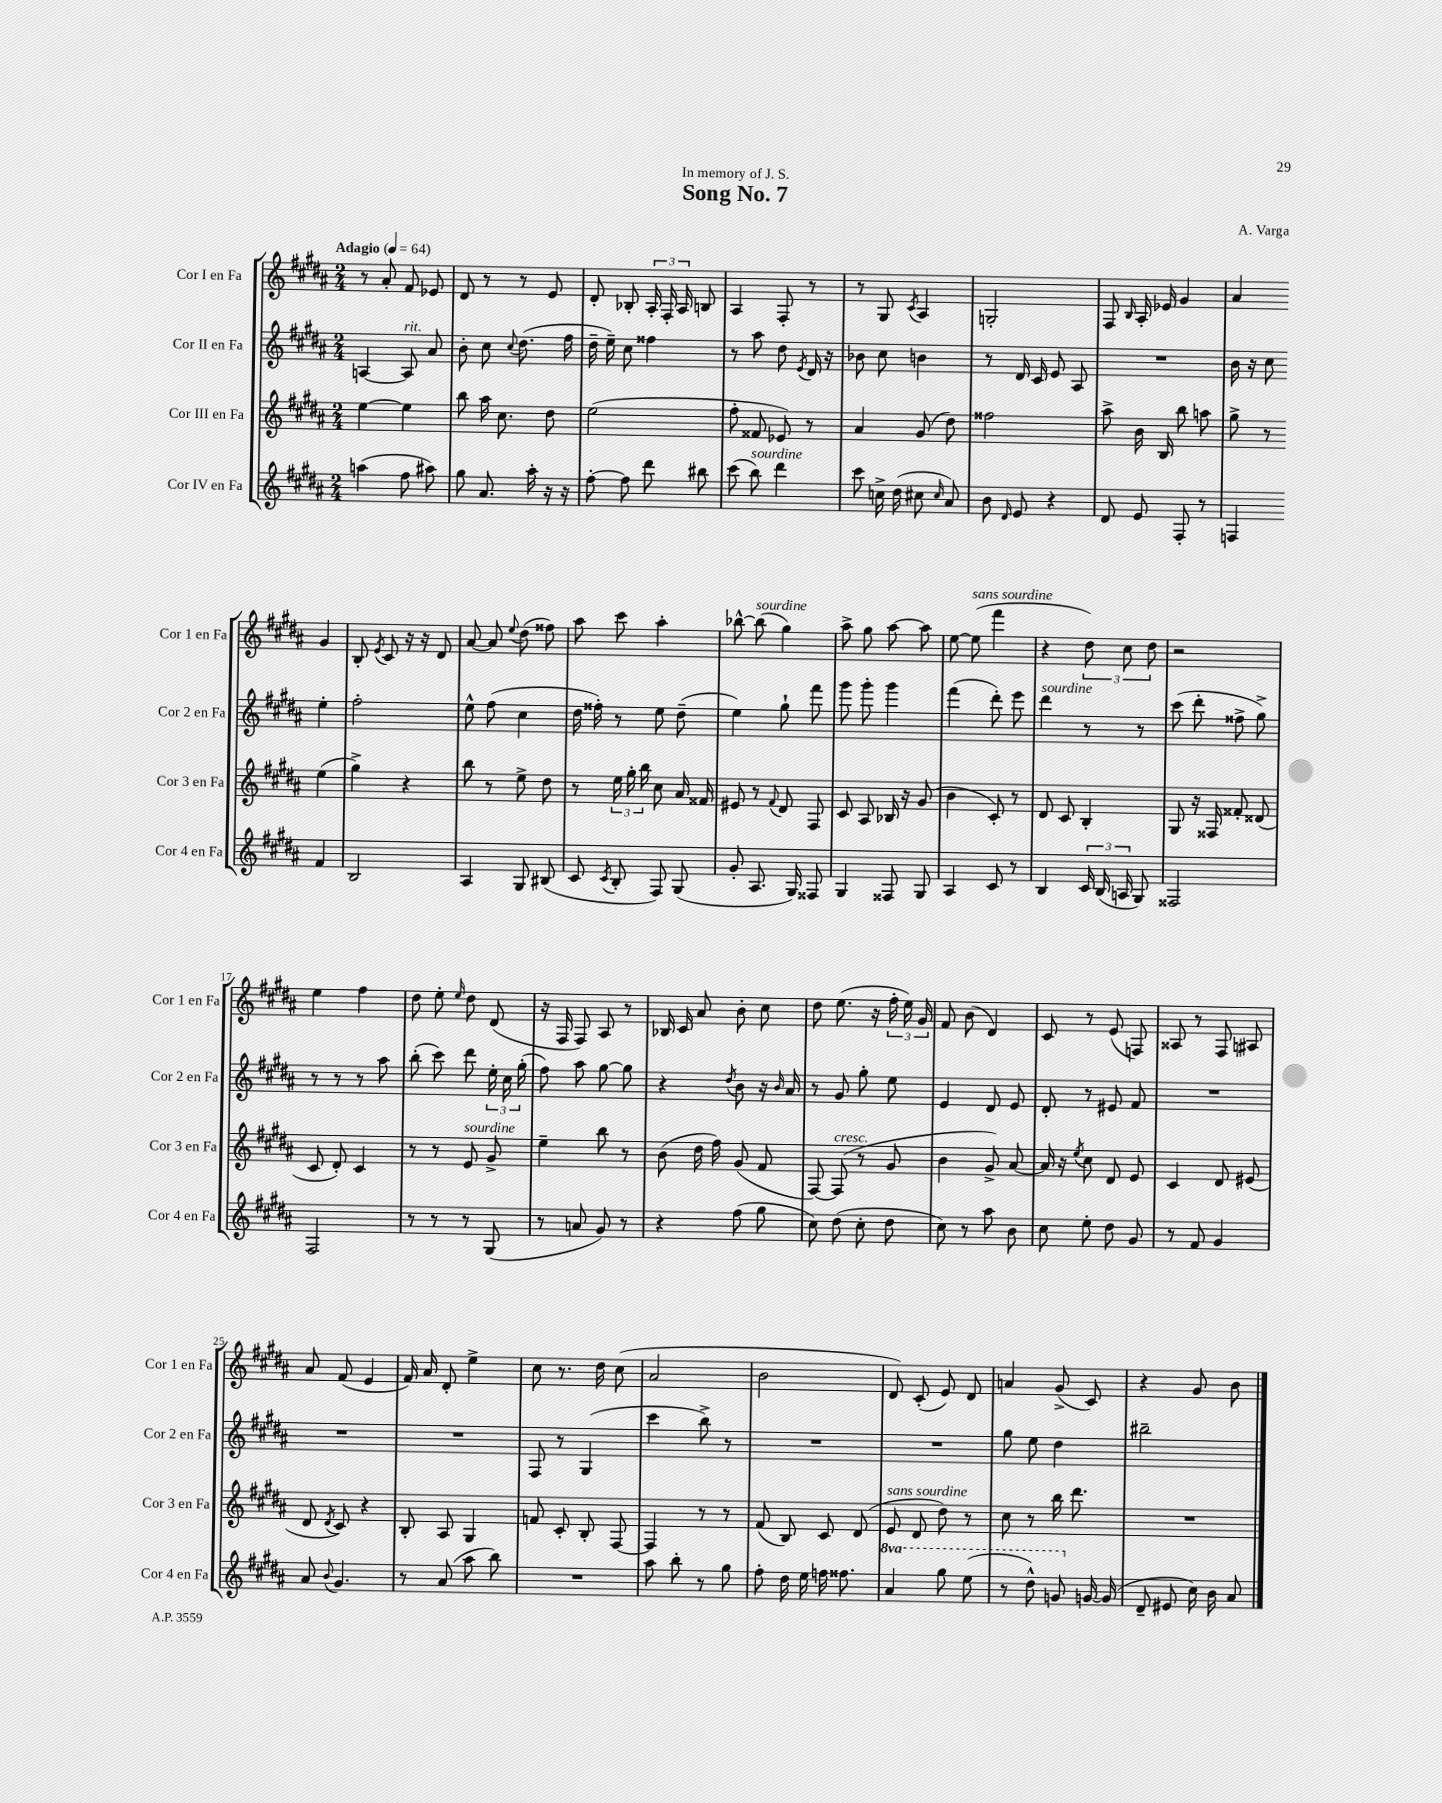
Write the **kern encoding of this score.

**kern	**kern	**kern	**kern
*staff4	*staff3	*staff2	*staff1
*clefG2	*clefG2	*clefG2	*clefG2
*k[f#c#g#d#a#]	*k[f#c#g#d#a#]	*k[f#c#g#d#a#]	*k[f#c#g#d#a#]
*M2/4	*M2/4	*M2/4	*M2/4
*MM64	*MM64	*MM64	*MM64
(4aa	[4ee	[4A	8r
.	.	.	8a#'
8ff#	4ee]	8A]	8f#
8aa#)	.	8a#	8e-
=	=	=	=
8gg#	8bb	8b'	8d#
8.a#	16aa#	8cc#	8r
.	8.cc#	.	.
.	.	8qqcc#	.
.	.	(8.dd#	8r
16aa#'	.	.	.
16r	8dd#	.	8e
16r	.	16ff#	.
=	=	=	=
[8ff#'	(2ee	16dd#~	8d#'
.	.	16ee~)	.
8ff#]	.	8cc#	8B-'
8ddd#	.	4ff##	24A#'
.	.	.	24F#'
.	.	.	24A#
8bb#	.	.	8B
=	=	=	=
(8ccc#	8ff#'	8r	4A#
8bb)	8f##	8aa#	.
4ddd#	8e-)	8dd#	8F#'
.	.	8qe	.
.	8r	16d#	8r
.	.	16r	.
=	=	=	=
8ccc#	4a#	8b-	8r
16cc^	.	8cc#	8G#
(16dd#	.	.	.
.	.	.	8qc#
8cc#	(8g#	4b	4A#
16qqcc#	.	.	.
8a#)	8dd#)	.	.
=	=	=	=
8b	2ff##	8r	2G'
16qqd#	.	.	.
8e	.	16d#	.
.	.	16c#	.
4r	.	8e	.
.	.	8A#	.
=	=	=	=
8d#	8aa#^	2r	8F#
.	.	.	16qqB
8e	16b	.	16A#'
.	16B	.	16e-
8F#'	8bb	.	4g#
8r	8aa	.	.
=	=	=	=
4F	8gg#^	16b	4a#
.	.	16r	.
.	8r	8cc#	.
4f#	(4ee	4ee'	4g#
=	=	=	=
2B	4gg#^)	2ff#'	8B'
.	.	.	8qe
.	.	.	8c#
.	4r	.	16r
.	.	.	16r
.	.	.	8d#
=	=	=	=
4A#	8bb	8ee^^	[8a#
.	8r	(8ff#	8a#]
.	.	.	8qqee
8G#	8ee^	4cc#	(8dd#
(8B#	8dd#	.	8ff##)
=	=	=	=
8c#	8r	16dd#	8aa#
.	.	16ff##')	.
8qc#	.	.	.
8B'	24ee	8r	8ccc#
.	24gg#'	.	.
.	24bb	.	.
8F#)	8cc#	8ee	4aa#'
(8G#	16a#	(8dd#~	.
.	16f##	.	.
=	=	=	=
8g#'	8e#	4ee)	[8bb-^^
8.A#	8r	.	(8bb-]
.	8qqf#	.	.
.	8d#	8gg#`	4gg#)
16G#)	.	.	.
8F##	8F#	8fff#	.
=	=	=	=
4G#	8c#	8ggg#	8aa#^
.	8A#	8ggg#'	8gg#
8F##	16B-	4ggg#	[8aa#
.	16r	.	.
8G#	(8g#	.	8aa#]
=	=	=	=
4A#	4b	(4fff#	[8ee
.	.	.	(8ee]
8c#	8c#')	8ddd#')	4fff#
8r	8r	8eee	.
=	=	=	=
4B	8d#	4ddd#	4r
.	8c#	.	.
24c#	4B'	8r	12dd#)
(24B	.	.	.
24A	.	.	12cc#
8G#)	.	8r	.
.	.	.	12dd#
=	=	=	=
2F##	8G#	(8ccc#	2r
.	16r	8ddd#'	.
.	16F##	.	.
.	8f##'	8ff##^	.
.	(8d##	8gg#^)	.
=	=	=	=
2F#	8c#	8r	4ee
.	8d#')	8r	.
.	4c#	8r	4ff#
.	.	8aa#	.
=	=	=	=
8r	8r	(8bb'	8dd#
8r	8r	8ccc#)	8ee'
.	.	.	16qqee
8r	8e	8ddd#	8dd#
(8G#	8g#^	24ee'	(8d#
.	.	24cc#	.
.	.	(24gg#'	.
=	=	=	=
8r	4ee~	8ff#)	16r
.	.	.	16F#
8a	.	8aa#	8F#)
8g#)	8bb	[8gg#	8A#
8r	8r	8gg#]	8r
=	=	=	=
4r	(8b	4r	16B-
.	.	.	16c#
.	16dd#	.	8a#
.	16ff#)	.	.
.	.	8qdd#	.
(8ff#	(8g#	8b	8b'
8gg#	8f#	16r	8cc#
.	.	16qqb	.
.	.	16a#	.
=	=	=	=
8cc#)	[8F#)	8r	8dd#
(8dd#	(8F#]	8g#	(8.ee
8cc#'	8r	8gg#'	.
.	.	.	16r
8dd#	8g#	8ee	24ff#'
.	.	.	24ee)
.	.	.	24g#
=	=	=	=
8cc#)	4b	4e	8f#
8r	.	.	(8b
8aa#	8g#^)	8d#	4d#)
8b	[8a#	8e	.
=	=	=	=
8cc#	16a#]	8d#'	8c#
.	16r	.	.
.	8qee	.	.
8ee'	8cc#	8r	8r
8dd#	8d#	8e#	(8e
8g#	8e	8f#	8F)
=	=	=	=
8r	4c#	2r	8A##
8f#	.	.	8r
4g#	8d#	.	8F#
.	(8e#	.	8A#
=	=	=	=
8a#	8d#	2r	8a#
8qqb	8qd#	.	.
4.g#	8c#)	.	(8f#
.	4r	.	4e
=	=	=	=
8r	8B'	2r	16f#)
.	.	.	16a#
(8a#	8A#	.	8d#'
8aa#	4G#	.	4ee^
8bb)	.	.	.
=	=	=	=
2r	8f	8F#	8cc#
.	8c#'	8r	8.r
.	8B'	(4G#	.
.	.	.	16dd#
.	[8F#	.	(8cc#
=	=	=	=
8aa#	4F#]	4ccc#	2a#
8bb'	.	.	.
8r	8r	8bb^)	.
8gg#	8r	8r	.
=	=	=	=
8ff#'	(8f#	2r	2b
16dd#	8B)	.	.
16ee	.	.	.
16ff	8c#	.	.
8.ff##	.	.	.
.	(8d#	.	.
=	=	=	=
4aa#	8e	2r	8d#)
.	8d#	.	(8c#'
8ggg#	8dd#)	.	8e)
(8eee	8r	.	8d#
=	=	=	=
8r	8cc#	8gg#	4a
8ddd#^^)	8r	8ee	.
8gg	16bb	4dd#	(8g#^
.	8.ddd#	.	.
[16g	.	.	8c#)
(16g]	.	.	.
=	=	=	=
8d#~	2r	2bb#~	4r
8e#	.	.	.
16cc#)	.	.	8g#
16b	.	.	.
8a#	.	.	8b
==	==	==	==
*-	*-	*-	*-
